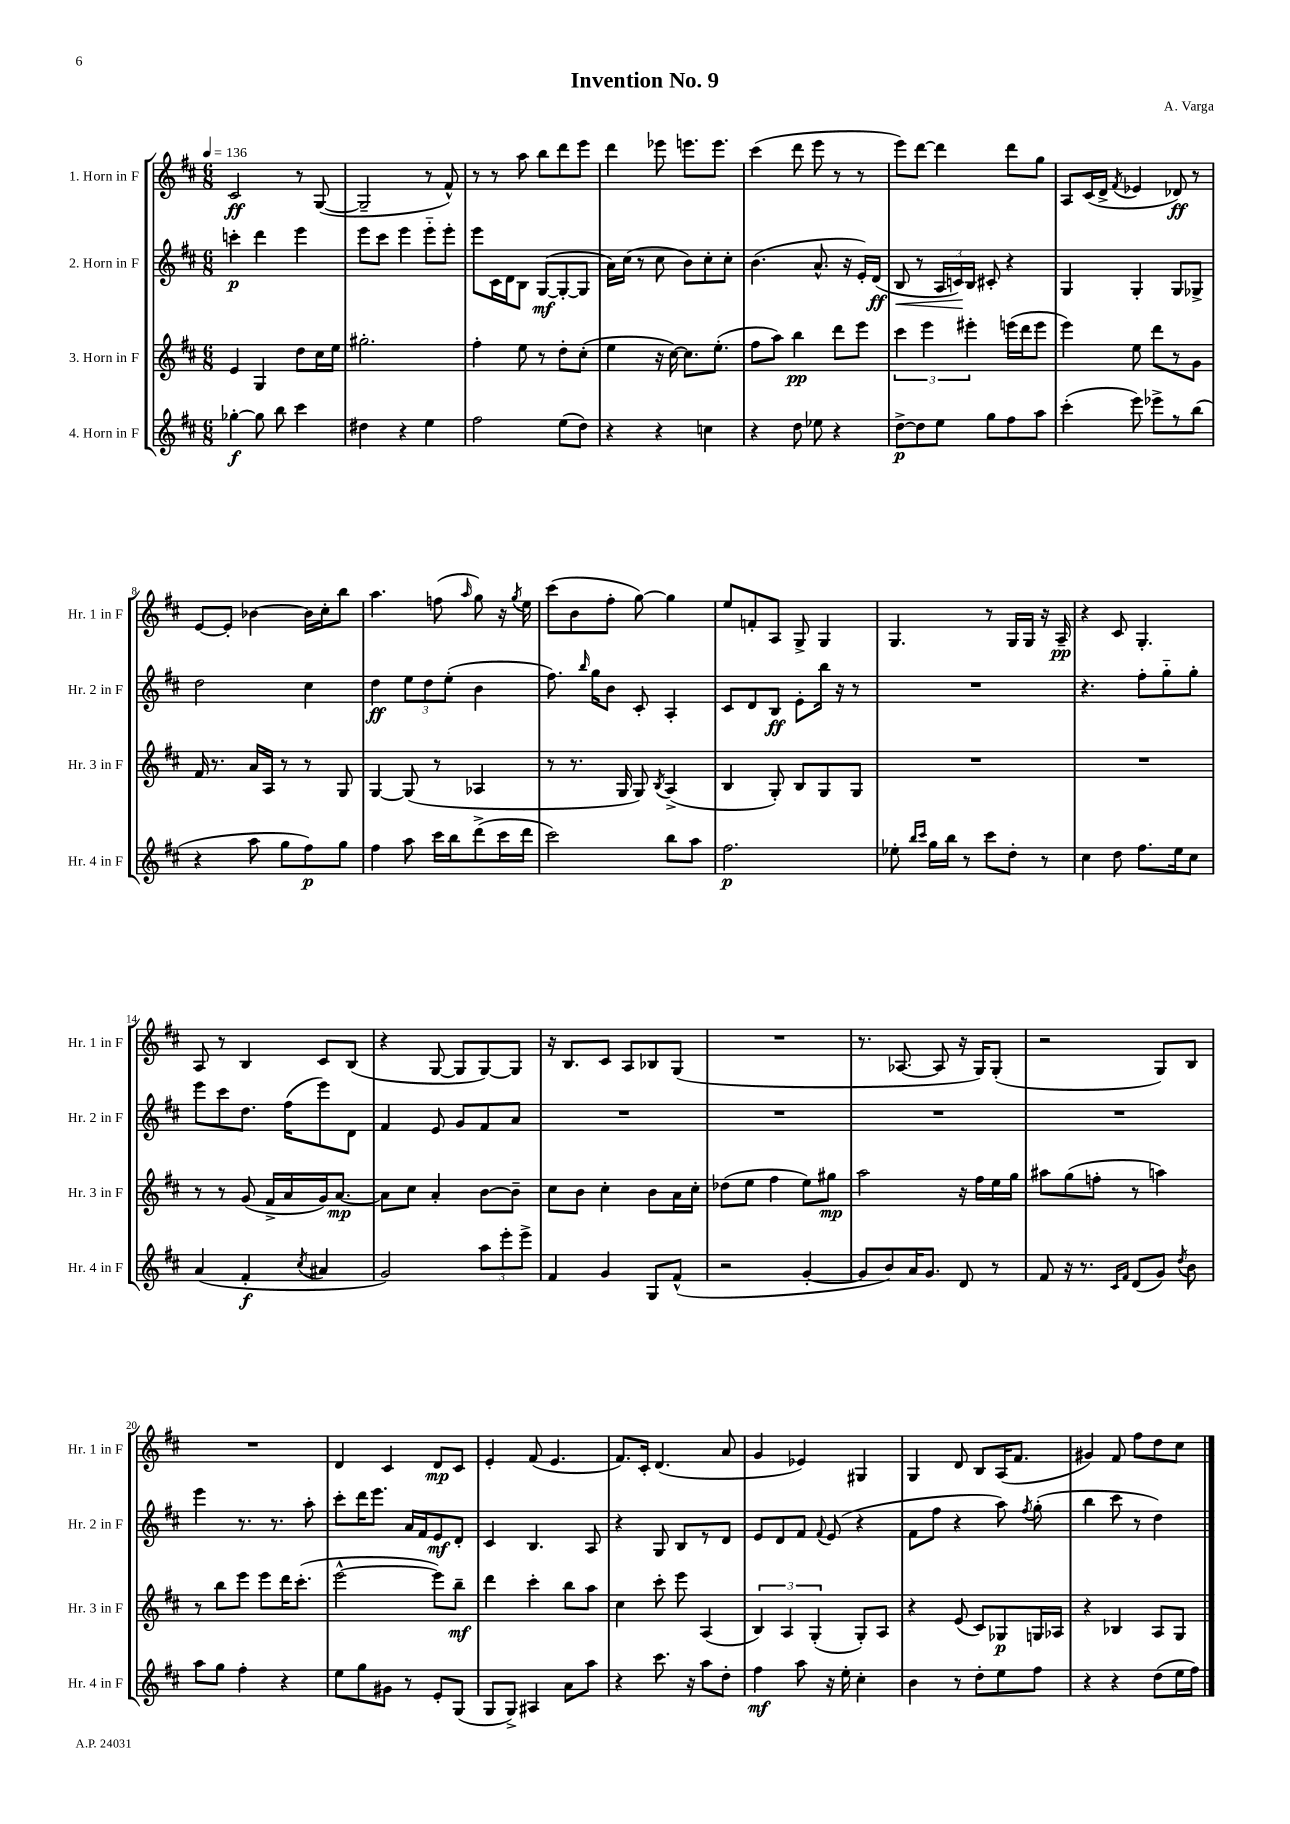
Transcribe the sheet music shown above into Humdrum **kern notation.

**kern	**kern	**kern	**kern
*staff4	*staff3	*staff2	*staff1
*clefG2	*clefG2	*clefG2	*clefG2
*k[f#c#]	*k[f#c#]	*k[f#c#]	*k[f#c#]
*M6/8	*M6/8	*M6/8	*M6/8
*MM136	*MM136	*MM136	*MM136
[4gg-'	4e	4ccc'	2c#
8gg-]	4G	4ddd	.
8bb	.	.	.
4ccc#	8dd	4eee	8r
.	16cc#	.	([8G
.	16ee	.	.
=	=	=	=
4dd#	2.gg#'	8eee	2G~]
.	.	8ccc#	.
4r	.	4eee	.
4ee	.	8eee'~	8r
.	.	8eee'	8f#^^)
=	=	=	=
2ff#	4ff#'	8eee	8r
.	.	16c#	8r
.	.	16d	.
.	8ee	8B	8aa
.	8r	([8G	8bb
(8ee	8dd'	8G'_	8ddd
8dd)	(8cc#'	8G]	8eee
=	=	=	=
4r	4ee	16a)	4ddd
.	.	(16cc#	.
.	.	8r	.
4r	16r	8cc#	8eee-
.	[16cc#)	.	.
.	8.cc#]	8b)	8.eee
4cc	.	8cc#'	.
.	(8.ee'	.	8.eee
.	.	8cc#'	.
=	=	=	=
4r	8ff#	(4.b	(4ccc#
.	8aa)	.	.
8dd	4bb	.	8ddd
8ee-	.	8.a^^	8eee
4r	8ddd	.	8r
.	.	16r	.
.	8eee	16e')	8r
.	.	(16d	.
=	=	=	=
[8dd^	6ccc#	8B	8eee)
8dd]	.	8r	[8ddd
.	6eee	.	.
8ee	.	24A	4ddd]
.	.	24c)	.
.	6eee#'	24B	.
8gg	.	8c#'	.
8ff#	(16eee	4r	8ddd
.	16ddd	.	.
8aa	8eee	.	8gg
=	=	=	=
(4ccc#'	4eee)	4G	8A
.	.	.	(16c#
.	.	.	16d^
.	.	.	8qf#
8eee)	8ee	4G'	4e-
8eee-^	8ddd	.	.
8r	8r	8G	8d-)
(8bb	8g	8G-^	8r
=	=	=	=
4r	16f#	2dd	[8e
.	8.r	.	.
.	.	.	8e']
8aa	16a	.	[4b-
.	16A	.	.
8gg	8r	.	.
8ff#)	8r	4cc#	16b-]
.	.	.	16cc#'
8gg	8G	.	8bb
=	=	=	=
4ff#	[4G	4dd	4.aa
8aa	(8G]	12ee	.
.	.	12dd	.
16ccc#	8r	.	(8ff
.	.	(12ee'	.
16bb	.	.	.
.	.	.	16qqaa
(8ddd^	4A-	4b	8gg)
16ccc#	.	.	16r
.	.	.	8qgg
16ddd	.	.	16ee
=	=	=	=
2ccc#)	8r	8.ff#)	(8ccc#
.	8.r	.	8b
.	.	16qqbb	.
.	.	16gg	.
.	.	8b	8ff#'
.	16G	.	.
.	8G)	8c#'	[8gg)
.	8qB	.	.
8bb	(4A^	4A'	4gg]
8aa	.	.	.
=	=	=	=
2.ff#	4B	8c#	8ee
.	.	8d	8f'
.	8G')	8B	8A
.	8B	8e'	8G^
.	8G	16bb	4G
.	.	16r	.
.	8G	8r	.
=	=	=	=
8ee-'	2.r	2.r	4.G
16qqbb	.	.	.
16qqccc#	.	.	.
16gg	.	.	.
16bb	.	.	.
8r	.	.	.
8ccc#	.	.	8r
8dd'	.	.	16G
.	.	.	16G
8r	.	.	16r
.	.	.	16A~
=	=	=	=
4cc#	2.r	4.r	4r
8dd	.	.	8c#
8.ff#	.	8ff#'	4.G'
.	.	8gg'~	.
16ee	.	.	.
8cc#	.	8gg'	.
=	=	=	=
(4a	8r	8eee	8A
.	8r	8ccc#	8r
4f#'	(8g	8.dd	4B
.	16f#^	.	.
.	16a	(16ff#	.
8qcc#	.	.	.
4a#	16g)	8eee)	8c#
.	[8.a	.	.
.	.	8d	(8B
=	=	=	=
2g)	8a]	4f#	4r
.	8cc#	.	.
.	4a'	8e	[8G
.	.	8g	8G]
12aa	[8b	8f#	[8G)
12eee'	.	.	.
.	8b~]	8a	8G]
12eee^	.	.	.
=	=	=	=
4f#	8cc#	2.r	16r
.	.	.	8.B
.	8b	.	.
4g	4cc#'	.	8c#
.	.	.	8A
8G	8b	.	8B-
(8f#^^	16a	.	(8G
.	16cc#'	.	.
=	=	=	=
2r	(8dd-	2.r	2.r
.	8ee	.	.
.	4ff#	.	.
[4g'	8ee)	.	.
.	8gg#	.	.
=	=	=	=
8g]	2aa	2.r	8.r
8b)	.	.	.
.	.	.	[8.A-
16a	.	.	.
8.g	.	.	.
.	.	.	8A-]
8d	16r	.	16r
.	16ff#	.	16G)
8r	16ee	.	(8G'
.	16gg	.	.
=	=	=	=
8f#	8aa#	2.r	2r
16r	(8gg	.	.
8.r	.	.	.
.	8ff'	.	.
16qqc#	.	.	.
16qqf#	.	.	.
(8d	8r	.	.
8g)	4aa)	.	8G)
8qdd	.	.	.
8b	.	.	8B
=	=	=	=
8aa	8r	4eee	2.r
8gg	8bb	.	.
4ff#'	8eee	8.r	.
.	8eee	.	.
.	.	8.r	.
4r	16ddd	.	.
.	(8.ccc#'	.	.
.	.	8aa'	.
=	=	=	=
8ee	[2eee^^	8ccc#'	4d
8gg	.	16ddd	.
.	.	8.eee	.
8g#	.	.	4c#
8r	.	16a	.
.	.	16f#	.
8e'	8eee])	8e	8d
(8G	8bb~	8d'	8c#
=	=	=	=
8G	4ddd	4c#	4e'
8G^)	.	.	.
4A#	4ccc#'	4.B	(8f#
.	.	.	4.e
8a	8bb	.	.
8aa	8aa	8A	.
=	=	=	=
4r	4cc#	4r	8.f#)
.	.	.	16c#'
8.ccc#	8ccc#'	8G	(4.d
.	8eee	8B	.
16r	.	.	.
8aa	(4A	8r	.
8dd'	.	8d	8a
=	=	=	=
4ff#	6B)	8e	4g
.	.	8d	.
.	6A	.	.
8aa	.	8f#	4e-)
.	(6G'	.	.
.	.	8qqf#	.
16r	.	(8e	.
16ee'	.	.	.
4cc#'	8G')	4r	4G#
.	8A	.	.
=	=	=	=
4b	4r	8f#	4G
.	.	8ff#	.
8r	(8e	4r	8d
8dd'	8c#)	.	8B
8ee	8G-	8aa)	(16A
.	.	.	8.f#
.	.	8qff#	.
8ff#	16G	(8gg'	.
.	16A-	.	.
=	=	=	=
4r	4r	4bb	4g#)
4r	4B-	8ccc#	8f#
.	.	8r	8ff#
(8dd	8A	4dd)	8dd
16ee	8G	.	8cc#
16ff#)	.	.	.
==	==	==	==
*-	*-	*-	*-
